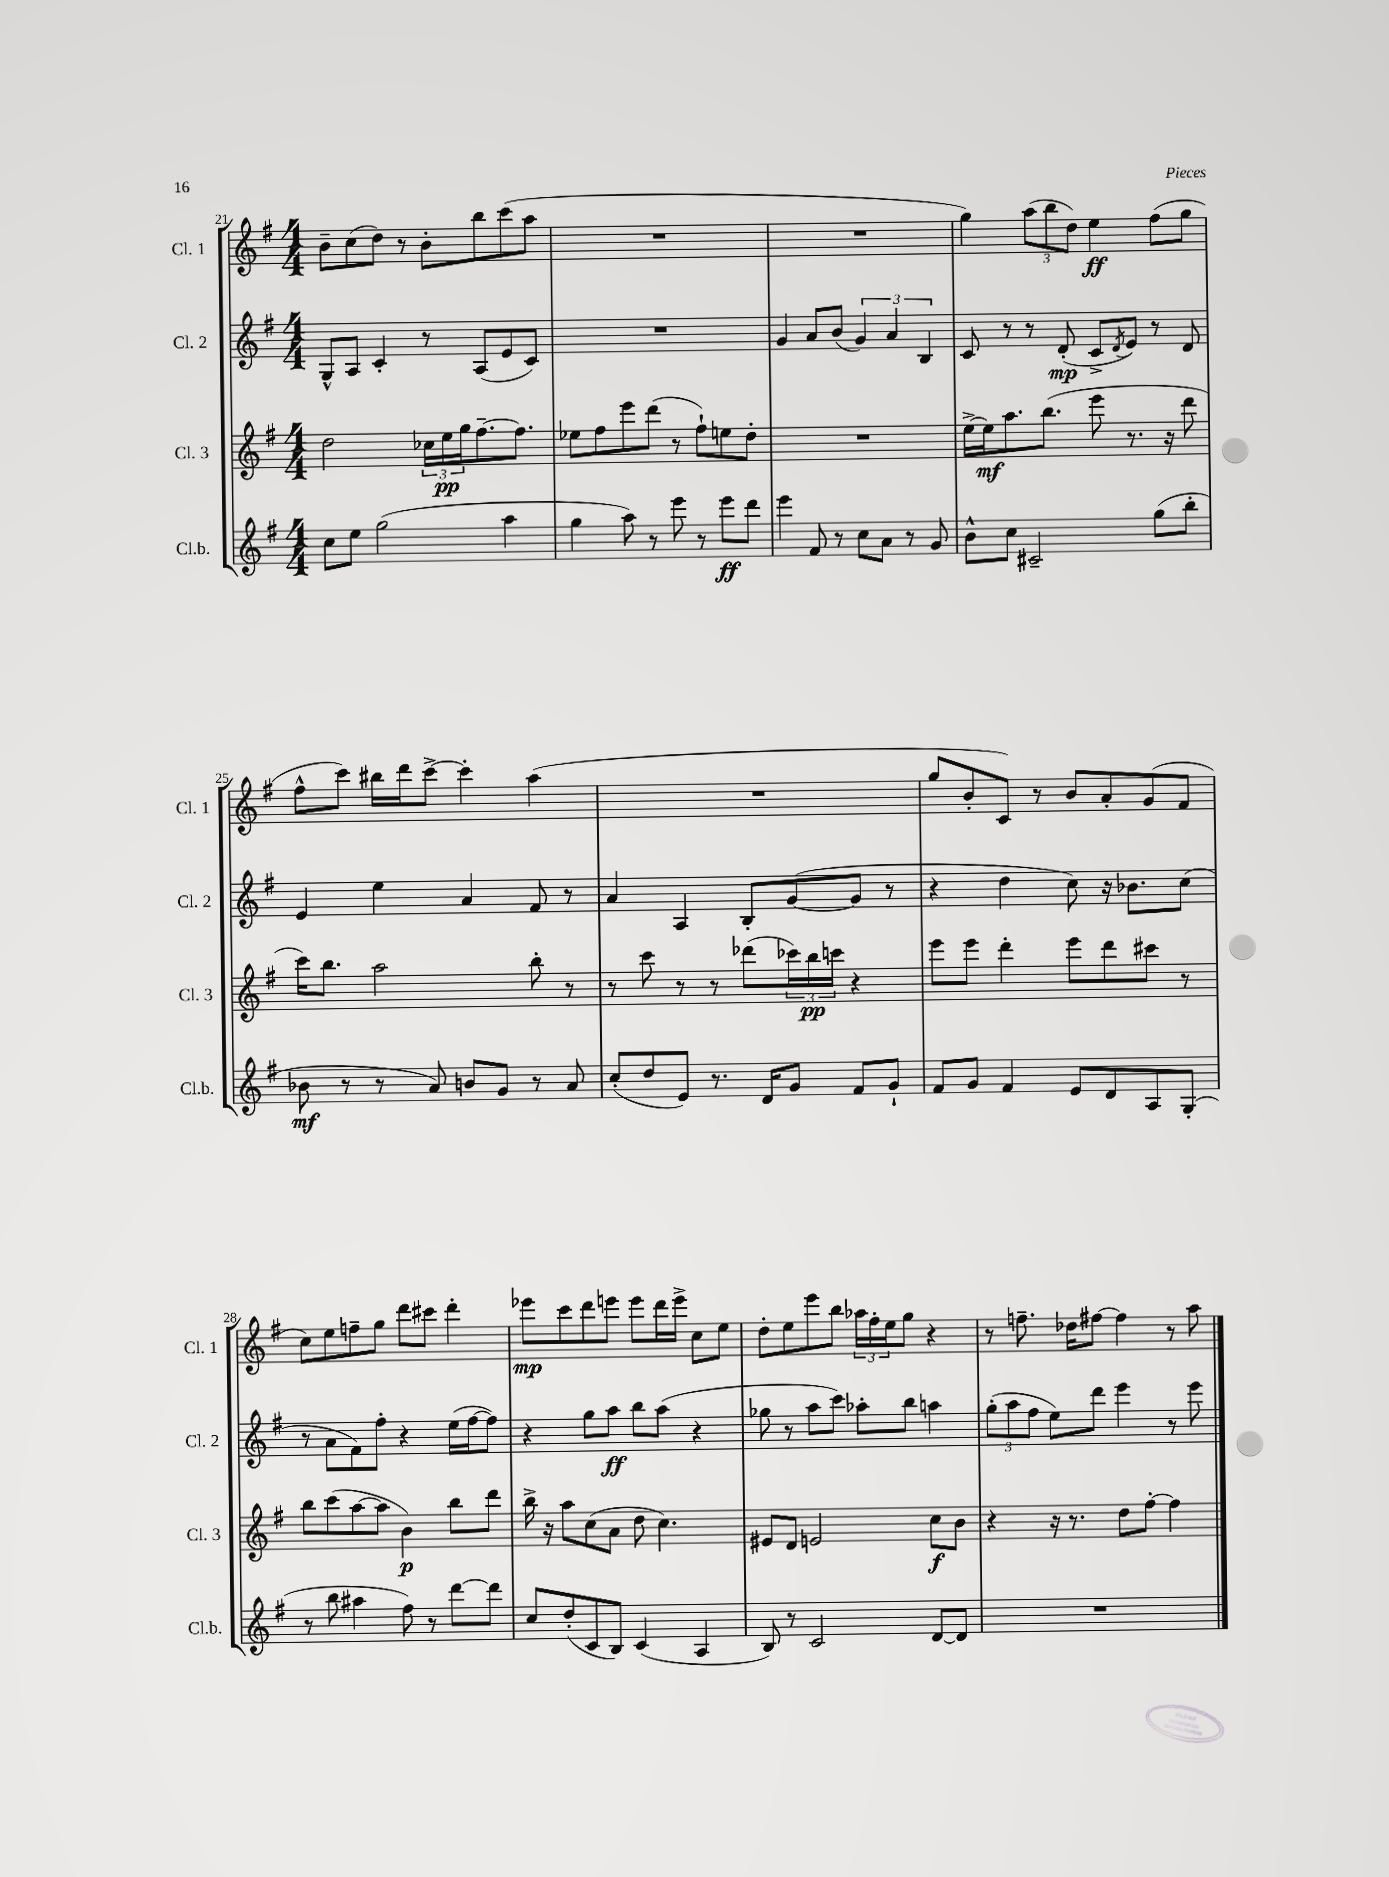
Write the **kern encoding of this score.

**kern	**dynam	**kern	**dynam	**kern	**dynam	**kern	**dynam
*part4	*part4	*part3	*part3	*part2	*part2	*part1	*part1
*staff4	*staff4	*staff3	*staff3	*staff2	*staff2	*staff1	*staff1
*I"Cl.b.	*	*I"Cl. 3	*	*I"Cl. 2	*	*I"Cl. 1	*
*I'Cl.b.	*	*I'Cl. 3	*	*I'Cl. 2	*	*I'Cl. 1	*
*clefG2	*	*clefG2	*	*clefG2	*	*clefG2	*
*k[f#]	*	*k[f#]	*	*k[f#]	*	*k[f#]	*
*M4/4	*	*M4/4	*	*M4/4	*	*M4/4	*
=21	=21	=21	=21	=21	=21	=21	=21
8cc\L	.	2dd\	.	8G^^/L	.	8b~\L	.
8ee\J	.	.	.	8A/J	.	(8cc\	.
(2gg\	.	.	.	4c'/	.	8dd\J)	.
.	.	.	.	.	.	8r	.
.	.	24cc-X\LL	.	8r	.	8b'\L	.
.	.	24ee\	pp	.	.	.	.
.	.	24gg\J	.	.	.	.	.
.	.	[8.ff#~\	.	(8A/L	.	8bb\	.
4aa\	.	.	.	8e/	.	(8ccc\	.
.	.	8.ff#\J]	.	.	.	.	.
.	.	.	.	8c/J)	.	8aa\J	.
=22	=22	=22	=22	=22	=22	=22	=22
4gg\	.	8ee-X\L	.	1r	.	1r	.
.	.	8ff#\	.	.	.	.	.
8aa\)	.	8eee\	.	.	.	.	.
8r	.	(8ddd\J	.	.	.	.	.
8eee\	.	8r	.	.	.	.	.
8r	.	8ff#`\L)	.	.	.	.	.
8eee\L	ff	8een\	.	.	.	.	.
8ddd\J	.	8dd'\J	.	.	.	.	.
=23	=23	=23	=23	=23	=23	=23	=23
4eee\	.	1r	.	4g/	.	1r	.
8f#/	.	.	.	8a/L	.	.	.
8r	.	.	.	(8b/J	.	.	.
8cc\L	.	.	.	6g/)	.	.	.
8a\J	.	.	.	.	.	.	.
.	.	.	.	6a/	.	.	.
8r	.	.	.	.	.	.	.
.	.	.	.	6B/	.	.	.
8g/	.	.	.	.	.	.	.
=24	=24	=24	=24	=24	=24	=24	=24
8b^^\L	.	[16ee^\LL	.	8c/	.	4gg\)	.
.	.	16ee\J]	mf	.	.	.	.
8cc\J	.	8.aa\	.	8r	.	.	.
2c#X~/	.	.	.	8r	.	(12aa\L	.
.	.	(8.bb\J	.	.	.	.	.
.	.	.	.	.	.	12bb\	.
.	.	.	.	(8d'/	mp	.	.
.	.	.	.	.	.	12dd\J)	.
.	.	8eee\	.	8c^/L	.	4ee\	ff
.	.	.	.	8qd/	.	.	.
.	.	8.r	.	8e/J)	.	.	.
(8gg\L	.	.	.	8r	.	(8ff#\L	.
.	.	16r	.	.	.	.	.
8bb'\J	.	8ddd\	.	8d/	.	8gg\J	.
!!LO:LB:g=z
=25	=25	=25	=25	=25	=25	=25	=25
8b-X\	mf	16ccc\KL)	.	4e/	.	8ff#^^\L	.
.	.	8.bb\J	.	.	.	.	.
8r	.	.	.	.	.	8ccc\J)	.
8r	.	2aa\	.	4ee\	.	16bb#X\LL	.
.	.	.	.	.	.	16ddd\J	.
8a/)	.	.	.	.	.	[8ccc^\J	.
8bn/L	.	.	.	4a/	.	4ccc'\]	.
8g/J	.	.	.	.	.	.	.
8r	.	8bb'\	.	8f#/	.	(4aa\	.
8a/	.	8r	.	8r	.	.	.
=26	=26	=26	=26	=26	=26	=26	=26
(8cc'/L	.	8r	.	4a/	.	1r	.
8dd/	.	8ccc\	.	.	.	.	.
8e/J)	.	8r	.	4A/	.	.	.
8.r	.	8r	.	.	.	.	.
.	.	(8ddd-X\L	.	8B'/L	.	.	.
16d/KL	.	.	.	.	.	.	.
8g/J	.	24ccc-X\L)	.	([8g/	.	.	.
.	.	24bb\	pp	.	.	.	.
.	.	24cccn\JJ	.	.	.	.	.
8f#/L	.	4r	.	8g/J]	.	.	.
8g`/J	.	.	.	8r	.	.	.
=27	=27	=27	=27	=27	=27	=27	=27
8f#/L	.	8eee\L	.	4r	.	8gg/L	.
8g/J	.	8eee\J	.	.	.	8b'/	.
4f#/	.	4ddd'\	.	4dd\	.	8c/J)	.
.	.	.	.	.	.	8r	.
8e/L	.	8eee\L	.	8cc\)	.	8b/L	.
8d/	.	8ddd\	.	16r	.	8a'/	.
.	.	.	.	8.b-X\L	.	.	.
8A/	.	8ccc#X\J	.	.	.	(8g/	.
(8G'/J	.	8r	.	(8cc\J	.	8f#/J	.
!!LO:LB:g=z
=28	=28	=28	=28	=28	=28	=28	=28
8r	.	8bb\L	.	8r	.	8cc\L)	.
8bb\	.	(8ccc\	.	8a\L	.	8ee\	.
4aa#X\	.	[8aa\	.	8f#\)	.	8ffn~\	.
.	.	8aa\J]	.	8ff#'\J	.	8gg\J	.
8ff#\)	.	4b\)	p	4r	.	8ddd\L	.
8r	.	.	.	.	.	8ccc#X\J	.
[8ddd\L	.	8bb\L	.	(16ee\LL	.	4ddd'\	.
.	.	.	.	[16ff#\J	.	.	.
8ddd\J]	.	8ddd\J	.	8ff#\J])	.	.	.
=29	=29	=29	=29	=29	=29	=29	=29
8cc/L	.	16bb^\	.	4r	.	8eee-X\L	mp
.	.	16r	.	.	.	.	.
(8dd'/	.	8aa\L	.	.	.	8ccc\	.
8c/	.	(8cc\	.	8gg\L	.	8ddd\	.
8B/J)	.	8a\J	.	8aa\J	ff	8eeen\J	.
(4c/	.	8dd\	.	8bb\L	.	8eee\L	.
.	.	4.cc\)	.	(8aa\J	.	16ddd\L	.
.	.	.	.	.	.	16eee^\JJ	.
4A/	.	.	.	4r	.	8cc\L	.
.	.	.	.	.	.	8ee\J	.
=30	=30	=30	=30	=30	=30	=30	=30
8B/)	.	8e#X/L	.	8gg-X\	.	8dd'\L	.
8r	.	8d/J	.	8r	.	8ee\	.
2c/	.	2en/	.	8aa\L	.	8eee\	.
.	.	.	.	8ccc\J)	.	8bb\J	.
.	.	.	.	8aa-X'\L	.	24aa-X\LL	.
.	.	.	.	.	.	24ff#'\	.
.	.	.	.	.	.	24ee\J	.
.	.	.	.	8bb\J	.	8gg\J	.
[8d/L	.	8cc\L	f	4aan\	.	4r	.
8d/J]	.	8b\J	.	.	.	.	.
=31	=31	=31	=31	=31	=31	=31	=31
1r	.	4r	.	(12gg'\L	.	8r	.
.	.	.	.	12aa\	.	.	.
.	.	.	.	.	.	8.ffn~\	.
.	.	.	.	12ff#\J	.	.	.
.	.	16r	.	8ee\L)	.	.	.
.	.	8.r	.	.	.	16dd-X\KL	.
.	.	.	.	8ddd\J	.	[8ff#X\J	.
.	.	8dd\L	.	4eee\	.	4ff#\]	.
.	.	[8ff#'\J	.	.	.	.	.
.	.	4ff#\]	.	8r	.	8r	.
.	.	.	.	8eee\	.	8aa\	.
==	==	==	==	==	==	==	==
*-	*-	*-	*-	*-	*-	*-	*-
